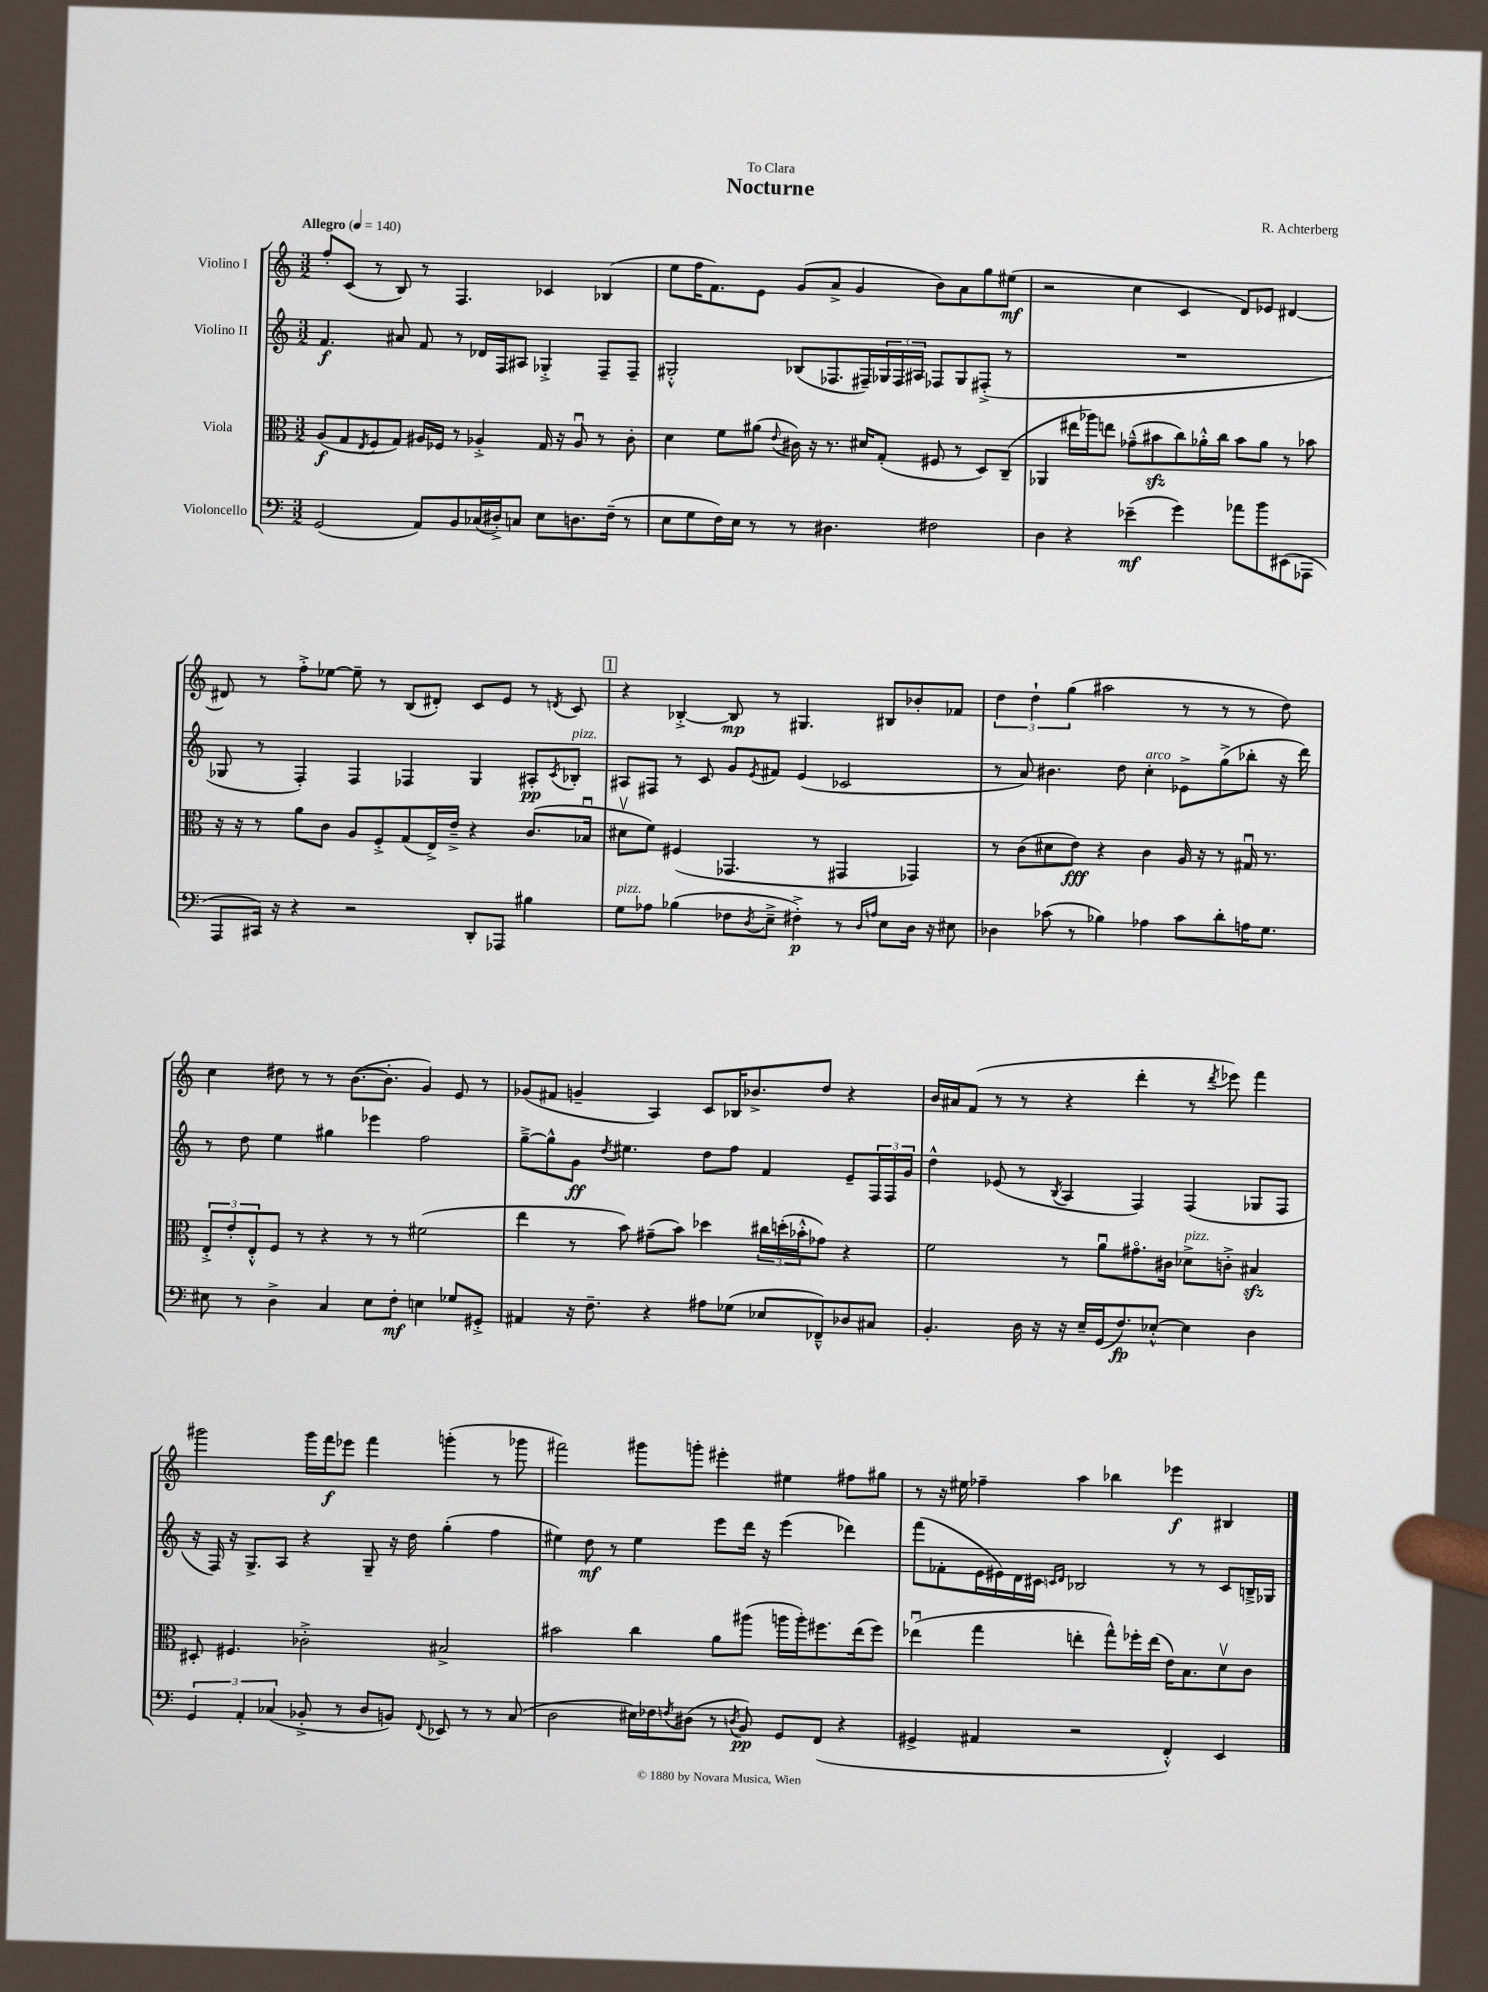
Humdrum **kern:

**kern	**kern	**kern	**kern
*staff4	*staff3	*staff2	*staff1
*clefF4	*clefC3	*clefG2	*clefG2
*k[]	*k[]	*k[]	*k[]
*M3/2	*M3/2	*M3/2	*M3/2
*MM140	*MM140	*MM140	*MM140
(2GG	(8A	4.f	8ff'
.	8G	.	(8c
.	8qE	.	.
.	8F	.	8r
.	8G)	8a#	8B)
8AA)	16A#	8f	8r
.	16F-	.	.
8BB	8r	8r	4.F
(16C-	4A-'^	16d-	.
16D#'^)	.	16F	.
8C	.	8A#	.
8E	16G	4G-'^	4c-
.	16r	.	.
8.D	8A-u	.	.
.	8r	8F~	(4B-
(16F~	.	.	.
8r	8c'	8F~	.
=	=	=	=
8E	4d	2G#'^^	8ee
8G	.	.	16ff
.	.	.	8.f)
16F)	8f	.	.
16E	.	.	.
8r	(8a#	.	8e
.	8qqe	.	.
8r	16c#)	(8B-	(8g
.	16r	.	.
4.D#	8.r	8.F-	8a^
.	.	.	4g
.	16d#	16F#~)	.
.	(8G'	24G-	.
.	.	24F#	.
.	.	24A#	.
2F#	8F#	8F-	8b)
.	8r	8G-	8a
.	8D)	(8F#'^	8gg
.	(8C~	8r	(8ee#
=	=	=	=
4D	4AA-	1.r	2r
4r	16ee#	.	.
.	16aa-)	.	.
.	8ee	.	.
(4e-~	(8g-~^^	.	4cc
.	8b#	.	.
4g)	8cc)	.	4c
.	16a-'^^	.	.
.	16cc	.	.
8a-	8b#	.	8d)
8b	8a-	.	8e-
(8EE#	8r	.	[4d#
8AAA-	8b-	.	.
=	=	=	=
8AAA	16r	8G-	8d#]
.	16r	.	.
16CC#)	8r	8r	8r
16r	.	.	.
4r	8a	4F')	8ff'^
.	8c	.	[8ee-
2r	8A	4F	8ee-~]
.	8F'^	.	8r
.	(8G	4F-	(8B
.	16E^)	.	8d#')
.	16e~^	.	.
8DD'	4r	4G-	8c
8AAA-	.	.	8e
4B#	(8.c	8A#'	8r
.	.	8qc	8qd
.	.	8B-'	8c
.	16B-u	.	.
=	=	=	=
8G	8d#v	8A#	4r
8A-	8f)	8F#	.
(4B-	(4F#	8r	[4B-'^
.	.	8c	.
8F-	4.GG-	8g	8B-]
8qD	.	8qe	.
8E~^	.	8f#	8r
4F#'^)	.	(4e	4.G#
.	8r	.	.
8r	4GG#	2c-	.
16qqD	.	.	.
16qqA	.	.	.
8E	.	.	8B#
16D	4GG-)	.	8b-'
16r	.	.	.
8E#	.	.	8f-
=	=	=	=
4D-	8r	8r	6dd
.	(8c	8a)	.
.	.	.	6dd`
(8c-	8d#	4.b#	.
.	.	.	(6gg
8r	8e)	.	.
4B-)	4r	.	2aa#
.	.	8dd	.
4A-	4c	4cc'	.
8c-	16A	8e-^	8r
.	16r	.	.
8d'	8r	(8gg^	8r
16A	16G#u	8bb-'	8r
8.G	8.r	.	.
.	.	16r	8dd)
.	.	16ddd)	.
=	=	=	=
8E#	12E'^	8r	4cc
.	12e'	.	.
8r	.	8dd	.
.	12E'^^	.	.
4D^	8F	4ee	8dd#
.	8r	.	8r
4C	4r	4gg#	8r
.	.	.	([8.b
8E#	8r	4eee-	.
.	.	.	8.b']
8F'	8r	.	.
4E	(2f#	2ff	4g)
8G-	.	.	8e
8GG#'^	.	.	8r
=	=	=	=
4AA#	4ee	[8gg~^	(8g-
.	.	8gg^^]	8f#
16r	8r	8g	4g~
8.F~	.	.	.
.	.	8qdd	.
.	8b)	4.ee#	.
4r	(8g#~	.	4A)
.	8b)	.	.
8A#	4dd-	8dd	8c
(8G-	.	8ff	16B-
.	.	.	8.b-^
8E-	24cc#	4f	.
.	(24dd'	.	.
.	24b-'^^	.	.
8FF-~^^)	8g-)	.	8dd
8D-	4r	8e~	4r
8C#	.	24F	.
.	.	24F	.
.	.	24g	.
=	=	=	=
4.BB'	2f	4dd^^	16b
.	.	.	16a#
.	.	.	(8f
.	.	(8e-	8r
16D	.	8r	8r
16r	.	.	.
.	.	8qB	.
16r	8r	4A	4r
16E~	.	.	.
(16GG	8au	.	.
8.F)	.	.	.
.	8.g#o	4F)	4ddd'
[8E-'^^	.	.	.
.	16c#	.	.
4E-]	8d-^	(4F	8r
.	.	.	8qddd
.	8c'^	.	8eee-)
4D	4B#	8G-	4fff
.	.	8F	.
=	=	=	=
6GG	8D#'	16r	2ggg#
.	.	16F)	.
.	4.F#	16r	.
6AA'	.	.	.
.	.	8.G^	.
(6C-	.	.	.
.	.	8A	.
8BB-'^	2c-'^	4r	16ggg#
.	.	.	16fff
8r	.	.	8eee-
8D	.	8G~	4fff
8BB)	.	16r	.
.	.	16dd	.
8qqFF	.	.	.
8EE-	2B#^	(4gg'	(4ggg'
8r	.	.	.
8r	.	4ff	8r
(8C-	.	.	8ggg-
=	=	=	=
2D	2b#	4ee#)	2fff#)
.	.	8dd	.
.	.	8r	.
16E#)	4cc	4ee#	8ggg#
16F-	.	.	.
8qF	.	.	.
(8D#	.	.	8ggg'
8r	8a	8eee	4eee#'
8qD	.	.	.
8BB)	(8aa#	16ddd	.
.	.	16r	.
8GG	16aa	(4eee	4ee#
.	16aa')	.	.
(8FF	8.ff#	.	.
4r	.	4ddd-)	8ff#
.	(16ee	.	.
.	8ff#)	.	8gg#
=	=	=	=
4GG#^	(4ee-u	(8fff	8r
.	.	8f-'	16r
.	.	.	16ee#
4AA#	4gg	16e	4ff-~
.	.	16e#)	.
.	.	16d	.
.	.	16c#	.
.	.	16qqc	.
.	.	16qqd	.
2r	4ee'	2B-	4aa
.	8gg^^)	.	4bb-
.	16ff-'	.	.
.	(16ee	.	.
4FF'^^)	16e)	8r	4eee-
.	8.B	.	.
.	.	8r	.
4EE	8dv	8c	4B#
.	8c	16B~^	.
.	.	16G-	.
==	==	==	==
*-	*-	*-	*-
